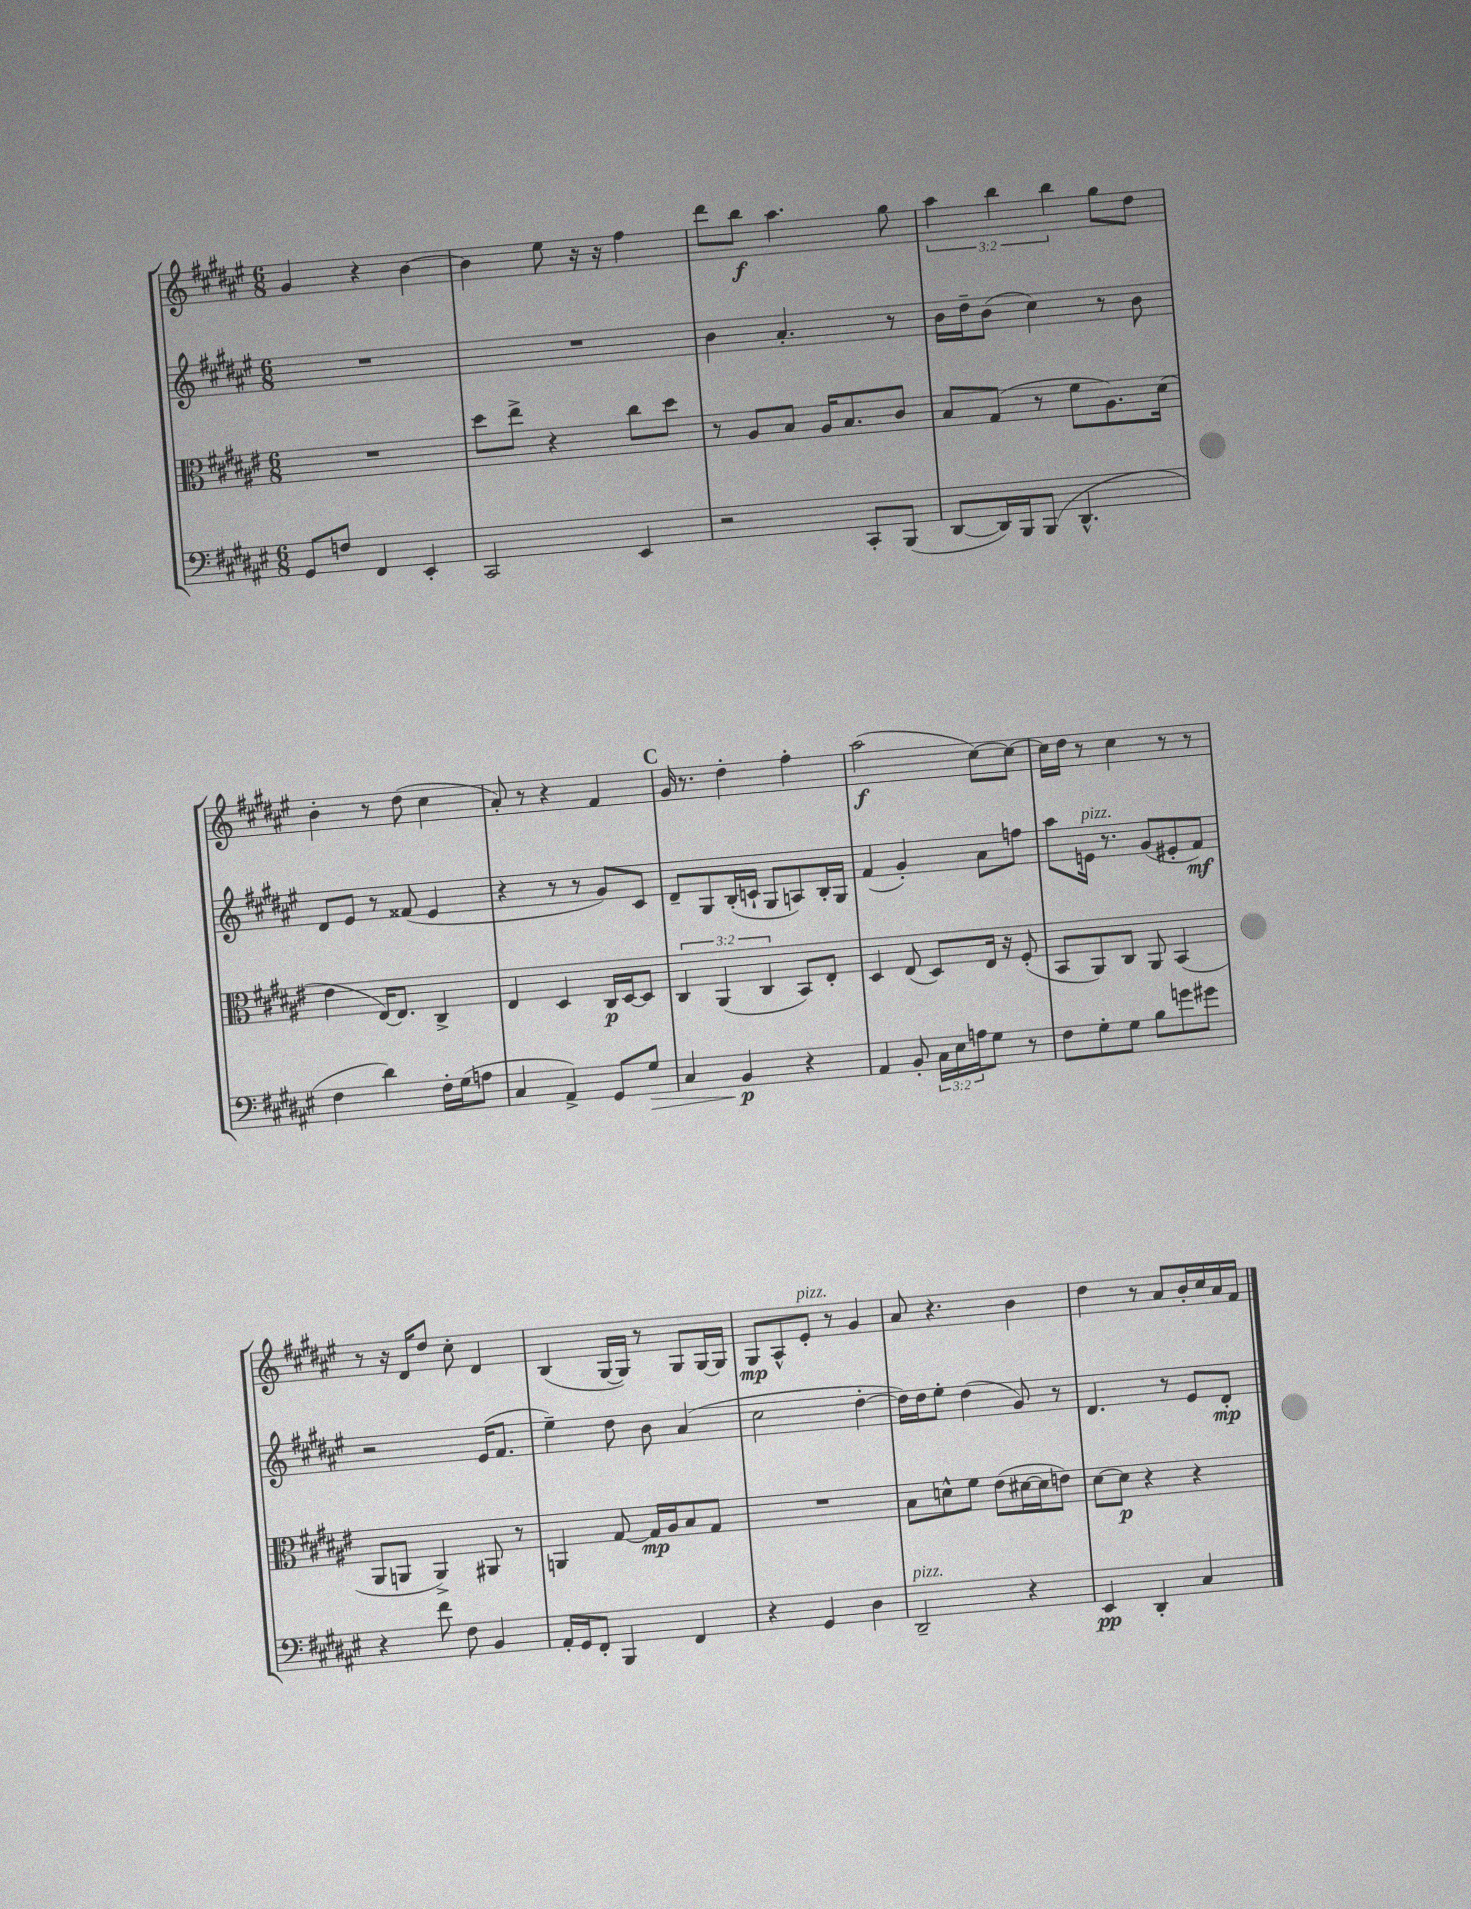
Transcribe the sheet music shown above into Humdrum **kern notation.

**kern	**dynam	**kern	**dynam	**kern	**dynam	**kern	**dynam
*part4	*part4	*part3	*part3	*part2	*part2	*part1	*part1
*staff4	*staff4	*staff3	*staff3	*staff2	*staff2	*staff1	*staff1
*clefF4	*	*clefC3	*	*clefG2	*	*clefG2	*
*k[f#c#g#d#a#e#]	*	*k[f#c#g#d#a#e#]	*	*k[f#c#g#d#a#e#]	*	*k[f#c#g#d#a#e#]	*
*M6/8	*	*M6/8	*	*M6/8	*	*M6/8	*
=15	=15	=15	=15	=15	=15	=15	=15
8GG#/L	.	2.r	.	2.r	.	4g#/	.
8Fn/J	.	.	.	.	.	.	.
4FF#/	.	.	.	.	.	4r	.
4EE#'/	.	.	.	.	.	[4b\	.
=16	=16	=16	=16	=16	=16	=16	=16
2CC#/	.	8dd#\L	.	2.r	.	4b\]	.
.	.	8ee#^\J	.	.	.	.	.
.	.	4r	.	.	.	8ee#\	.
.	.	.	.	.	.	16r	.
.	.	.	.	.	.	16r	.
4EE#/	.	8cc#\L	.	.	.	4ff#\	.
.	.	8dd#\J	.	.	.	.	.
=17	=17	=17	=17	=17	=17	=17	=17
2r	.	8r	.	4b\	.	8ddd#\L	.
.	.	8A#/L	.	.	.	8bb\J	f
.	.	8B/J	.	4.a#'/	.	4.aa#\	.
.	.	16A#/KL	.	.	.	.	.
.	.	8.B/	.	.	.	.	.
8CC#'/L	.	.	.	.	.	.	.
(8BBB/J	.	8c#/J	.	8r	.	8gg#\	.
=18	=18	=18	=18	=18	=18	=18	=18
[8DD#/L	.	8B/L	.	16b\LL	.	6aa#\	.
.	.	.	.	16dd#~\J	.	.	.
16DD#/L])	.	(8G#/J	.	(8b\J	.	.	.
.	.	.	.	.	.	6bb\	.
16BBB/J	.	.	.	.	.	.	.
(8BBB/J	.	8r	.	4cc#\)	.	.	.
.	.	.	.	.	.	6bb\	.
4.DD#^^/	.	8f#\L	.	.	.	.	.
.	.	8.A#\)	.	8r	.	8gg#\L	.
.	.	.	.	8b\	.	8dd#\J	.
.	.	(16d#\Jk	.	.	.	.	.
!!LO:LB:g=z
=19	=19	=19	=19	=19	=19	=19	=19
4F#\	.	4e#\	.	8d#/L	.	4b'\	.
.	.	.	.	8e#/J	.	.	.
4d#\)	.	[16E#/KL)	.	8r	.	8r	.
.	.	8.E#/J]	.	.	.	.	.
.	.	.	.	(8f##X/	.	(8dd#\	.
16F#'\LL	.	4C#^/	.	4e#/	.	4cc#\	.
(16G#\J	.	.	.	.	.	.	.
8An\J	.	.	.	.	.	.	.
=20	=20	=20	=20	=20	=20	=20	=20
4C#/	.	4E#/	.	4r	.	8a#'/)	.
.	.	.	.	.	.	8r	.
4AA#^/)	.	4D#/	.	8r	.	4r	.
.	.	.	.	8r	.	.	.
8GG#/L	.	16C#/LL	p	8g#/L)	.	4f#/	.
.	.	[16D#/J	.	.	.	.	.
!	!LO:HP:b	!	!	!	!	!	!
8G#/J	>	8D#/J]	.	8c#/J	.	.	.
!!LO:REH:place=s1:t=C
=21	=21	=21	=21	=21	=21	=21	=21
4C#/	.	6C#/	.	8d#~/L	.	16g#/	.
.	.	.	.	.	.	8.r	.
.	.	.	.	8G#/	.	.	.
.	.	(6AA#/	.	.	.	.	.
4BB/	p	.	.	(16B'/L	.	4dd#'\	.
.	.	.	.	16cn`/JJ	.	.	.
.	.	6C#/	.	.	.	.	.
.	.	.	.	8G#/L	.	.	.
4r	]	8BB/L)	.	8An/)	.	4ff#'\	.
.	.	8E#'/J	.	16B'/L	.	.	.
.	.	.	.	16G#/JJ	.	.	.
=22	=22	=22	=22	=22	=22	=22	=22
4AA#/	.	4D#/	.	(4f#/	.	(2aa#\	f
8BB'/	.	(8E#/	.	4g#'/)	.	.	.
24C#\LL	.	8D#/L)	.	.	.	.	.
24E#\	.	.	.	.	.	.	.
24An\J	.	.	.	.	.	.	.
8G#\J	.	16E#/Jk	.	8a#\L	.	[8cc#\L)	.
.	.	16r	.	.	.	.	.
8r	.	(8F#'/	.	8ffn\J	.	8cc#\J_	.
=23	=23	=23	=23	=23	=23	=23	=23
8F#\L	.	8BB/L	.	8aa#\L	.	16cc#\LL]	.
.	.	.	.	.	.	16dd#\JJ	.
!	!	!	!	!LO:TX:a:i:t=pizz.	!	!	!
8G#'\	.	8AA#/)	.	16en\Jk	.	8r	.
.	.	.	.	8.r	.	.	.
8G#\J	.	8C#/J	.	.	.	4cc#\	.
8B\L	.	8AA#/	.	(8g#/L	.	.	.
8gn\	.	(4BB/	.	8e#X'/	.	8r	.
8g#X\J	.	.	.	8f#/J)	mf	8r	.
!!LO:LB:g=z
=24	=24	=24	=24	=24	=24	=24	=24
4r	.	8AA#/L	.	2r	.	8r	.
.	.	8AAn/J	.	.	.	16r	.
.	.	.	.	.	.	16d#/KL	.
8f#\	.	4AA^/)	.	.	.	8dd#/J	.
8F#\	.	.	.	.	.	8cc#'\	.
4BB/	.	8AA#X/	.	(16e#/KL	.	4d#/	.
.	.	.	.	8.f#/J	.	.	.
.	.	8r	.	.	.	.	.
=25	=25	=25	=25	=25	=25	=25	=25
16AA#'/LL	.	4AAn/	.	4ee#~\)	.	(4B/	.
16GG#/J	.	.	.	.	.	.	.
8FF#'/J	.	.	.	.	.	.	.
4BBB/	.	[8G#/	.	8dd#\	.	[16G#/LL	.
.	.	.	.	.	.	16G#/JJ])	.
.	.	16G#/LL]	mp	8b\	.	8r	.
.	.	16A#/J	.	.	.	.	.
4FF#/	.	8B/	.	(4a#/	.	8G#/L	.
.	.	8G#/J	.	.	.	[16G#/L	.
.	.	.	.	.	.	16G#/JJ]	.
=26	=26	=26	=26	=26	=26	=26	=26
4r	.	2.r	.	2cc#\	.	8G#/L	mp
.	.	.	.	.	.	8A#^^/	.
!	!	!	!	!	!	!LO:TX:a:i:t=pizz.	!
4GG#/	.	.	.	.	.	8e#'/J	.
.	.	.	.	.	.	8r	.
4D#\	.	.	.	[4dd#'\	.	4g#/	.
=27	=27	=27	=27	=27	=27	=27	=27
!LO:TX:a:i:t=pizz.	!	!	!	!	!	!	!
2DD#~/	.	8B\L	.	16dd#\LL])	.	8a#/	.
.	.	.	.	16dd#\J	.	.	.
.	.	8dn^^\	.	8ee#'\J	.	4.r	.
.	.	8f#\J	.	(4dd#\	.	.	.
.	.	(8e#\L	.	.	.	.	.
4r	.	[16d#X\L	.	8g#/)	.	4b\	.
.	.	16d#\J]	.	.	.	.	.
.	.	8en\J)	.	8r	.	.	.
=28	=28	=28	=28	=28	=28	=28	=28
4EE#/	pp	[8d#\L	.	4.d#/	.	4dd#\	.
.	.	8d#\J]	p	.	.	.	.
4DD#'/	.	4r	.	.	.	8r	.
.	.	.	.	8r	.	8a#/L	.
4C#/	.	4r	.	8e#/L	.	16b'/L	.
.	.	.	.	.	.	16cc#/	.
.	.	.	.	8d#'/J	mp	16a#/	.
.	.	.	.	.	.	16f#/JJ	.
==	==	==	==	==	==	==	==
*-	*-	*-	*-	*-	*-	*-	*-
